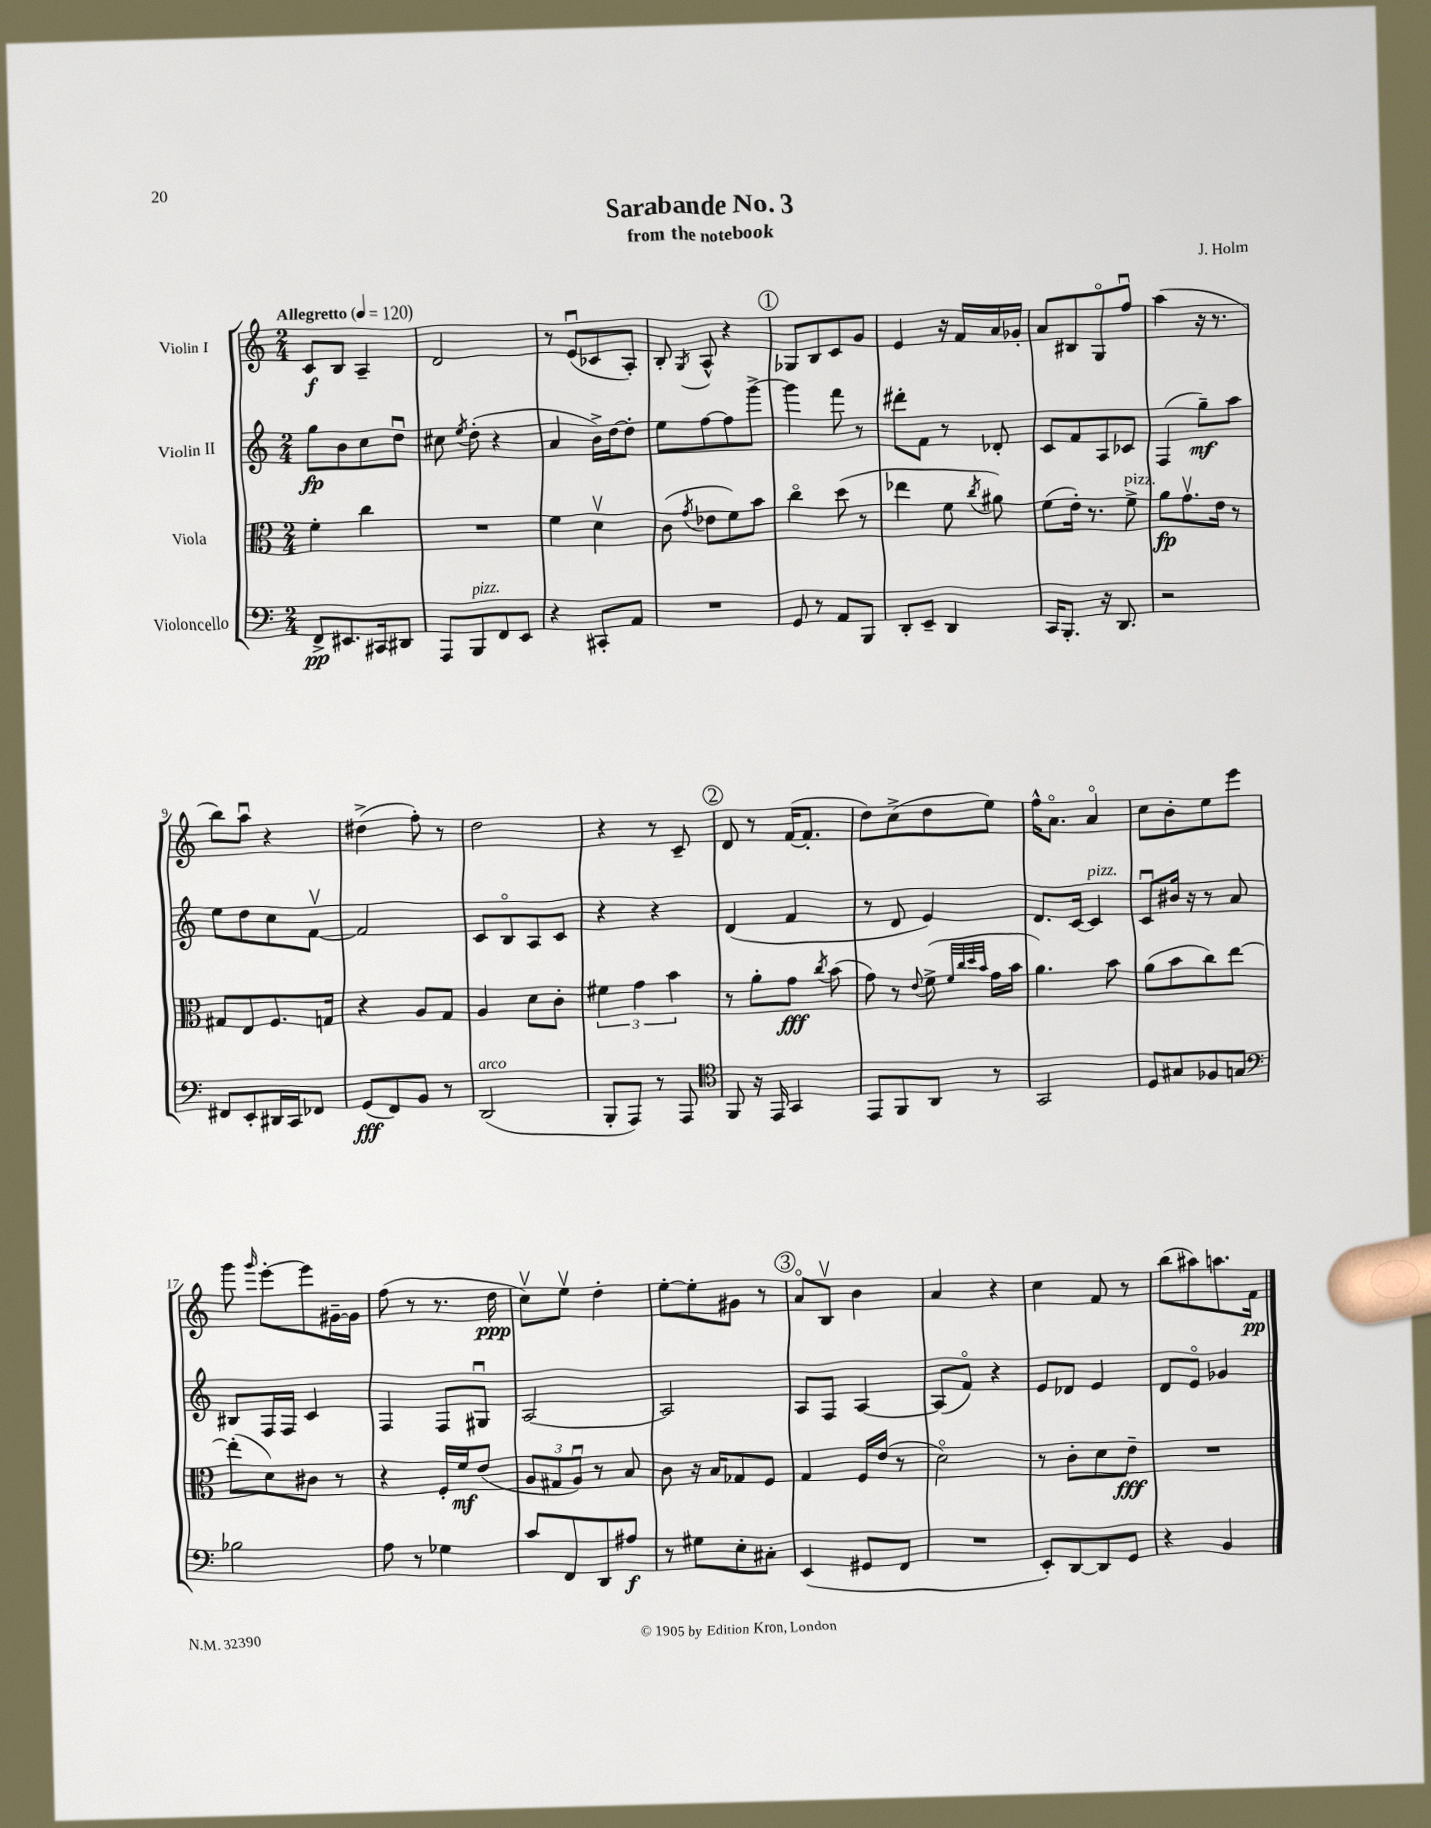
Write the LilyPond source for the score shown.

\header { title = "Sarabande No. 3" composer = "J. Holm" subtitle = "from the notebook" }
<<
\new StaffGroup <<
\new Staff = "s0" \with { instrumentName = "Violin I" } {
    \clef treble \key c \major \numericTimeSignature \time 2/4 \tempo "Allegretto" 4 = 120
    \autoBeamOff c'8[\f b8] a4-- |
    d'2 |
    r8 e'8[\downbow( ces'8 a8]-.) |
    b8-. \acciaccatura { g8 } a8-^ r4 |
    \mark \markup { \circle "1" } ges8[ b8 c'8 g'8] |
    e'4 r16 f'16[ a'16 ges'16]-. |
    a'8[ bis8 g8\flageolet f''8]\downbow |
    a''4( r16 r8. |
    b''8[) a''8]\downbow r4 |
    dis''4->( f''8-.) r8 |
    d''2 |
    r4 r8 c'8-- |
    \mark \markup { \circle "2" } d'8 r8 f'16[~( f'8.]-. |
    d''8[) c''8->( d''8 e''8]) |
    f''16[-^ a'8.]\flageolet a'4\flageolet |
    c''8[ b'8-. e''8 e'''8] |
    g'''8 \grace { g'''16 } e'''8[~-. e'''8 gis'16~-- gis'16] |
    f''8( r8 r8. d''16\ppp |
    c''8[\upbow) e''8]\upbow d''4-. |
    e''8[~-. e''8-. gis'8] r8 |
    \mark \markup { \circle "3" } a'8[\flageolet b8]\upbow b'4 |
    a'4 r4 |
    c''4 f'8 r8 |
    b''8[( ais''8) a''8. f'16]\pp \bar "|." |
}
\new Staff = "s1" \with { instrumentName = "Violin II" } {
    \clef treble \key c \major \numericTimeSignature \time 2/4
    \autoBeamOff g''8[\fp b'8 c''8 d''8]\downbow |
    cis''8 \acciaccatura { e''8 } d''8-.( r4 |
    a'4 b'16[->) d''16~ d''8]-. |
    e''8[ f''8~ f''8 g'''8]~-> |
    \mark \markup { \circle "1" } g'''4 f'''8 r8 |
    dis'''8[-. f'8] r8 des'8-. |
    c'8[ f'8 a8 ces'8] |
    f4( g''8[--\mf) a''8] |
    e''8[ d''8 c''8 f'8]~\upbow |
    f'2 |
    c'8[ b8\flageolet a8 c'8] |
    r4 r4 |
    \mark \markup { \circle "2" } d'4( f'4 |
    r8 d'8 e'4) |
    d'8.[ c'16]~ c'4^\markup { \italic "pizz." } |
    c'8[\downbow bis'16] r16 r8 a'8 |
    bis8[ f16 f16] c'4 |
    f4 f8[ gis8]\downbow |
    a2~ |
    a2 |
    \mark \markup { \circle "3" } a8[ f8] a4~ |
    a8[( f'8]\flageolet) r4 |
    e'8[ des'8] e'4 |
    d'8[ e'8]\flageolet ges'4 \bar "|." |
}
\new Staff = "s2" \with { instrumentName = "Viola" } {
    \clef alto \key c \major \numericTimeSignature \time 2/4
    \autoBeamOff f'4-. c''4 |
    R2 |
    f'4 d'4\upbow |
    c'8( \acciaccatura { g'8 } ees'8[ f'8) b'8] |
    \mark \markup { \circle "1" } c''4\flageolet d''8( r8 |
    ees''4 f'8 \acciaccatura { c''8 } ais'8) |
    f'8[( e'16]-.) r8. f'8->^\markup { \italic "pizz." } |
    a'8[\fp g'8.\upbow e'16] r8 |
    gis8[ e8 f8. g16] |
    r4 a8[ g8] |
    a4 d'8[ c'8]-. |
    \tuplet 3/2 { fis'4 g'4 b'4 } |
    \mark \markup { \circle "2" } r8 a'8[-. g'8]\fff \acciaccatura { c''8 } b'8( |
    g'8) r8 \appoggiatura { e'8 } f'8->( \grace { f'32[ c''32 d''32 b'32] } g'16[ b'16] |
    a'4.) b'8 |
    a'8[( b'8 c''8) e''8]~ |
    e''8[-.( d'8) cis'8] r8 |
    r4 f16[-. f'16\mf e'8]( |
    \tuplet 3/2 { a8[ gis8 a8]\downbow) } r8 b8 |
    c'8 r16 b16[ ges8 f8] |
    \mark \markup { \circle "3" } g4 f16[ e'16]( r8 |
    d'2\flageolet) |
    r8 c'8[-. d'8 e'8]--\fff |
    R2 \bar "|." |
}
\new Staff = "s3" \with { instrumentName = "Violoncello" } {
    \clef bass \key c \major \numericTimeSignature \time 2/4
    \autoBeamOff f,8[->\pp eis,8. cis,16 dis,8] |
    a,,8[ b,,8^\markup { \italic "pizz." } f,8 e,8] |
    r4 cis,8[-. a,8] |
    R2 |
    \mark \markup { \circle "1" } g,8 r8 a,8[ b,,8] |
    d,8[-. e,8]-- d,4 |
    c,16[ b,,8.]-. r16 d,8. |
    r2 |
    fis,8[ e,8-. dis,16 c,16 fes,8] |
    g,8[\fff( f,8) b,8] r8 |
    d,2^\markup { \italic "arco" }( |
    b,,8[-. a,,8]) r8 a,,8 |
    \mark \markup { \circle "2" } \clef tenor f,8 r16 e,16 g,4 |
    e,8[ f,8 a,8] r8 |
    g,2 |
    d8[ gis8 fes8 g8] |
    \clef bass bes2 |
    a8 r8 ges4 |
    c'8[ f,8 d,8 ais8]\f |
    r8 gis8[ e8-. cis8]-. |
    \mark \markup { \circle "3" } e,4( gis,8[ f,8] |
    R2 |
    e,8[-.) d,8~ d,8 g,8] |
    r4 b,4 \bar "|." |
}
>>
>>
